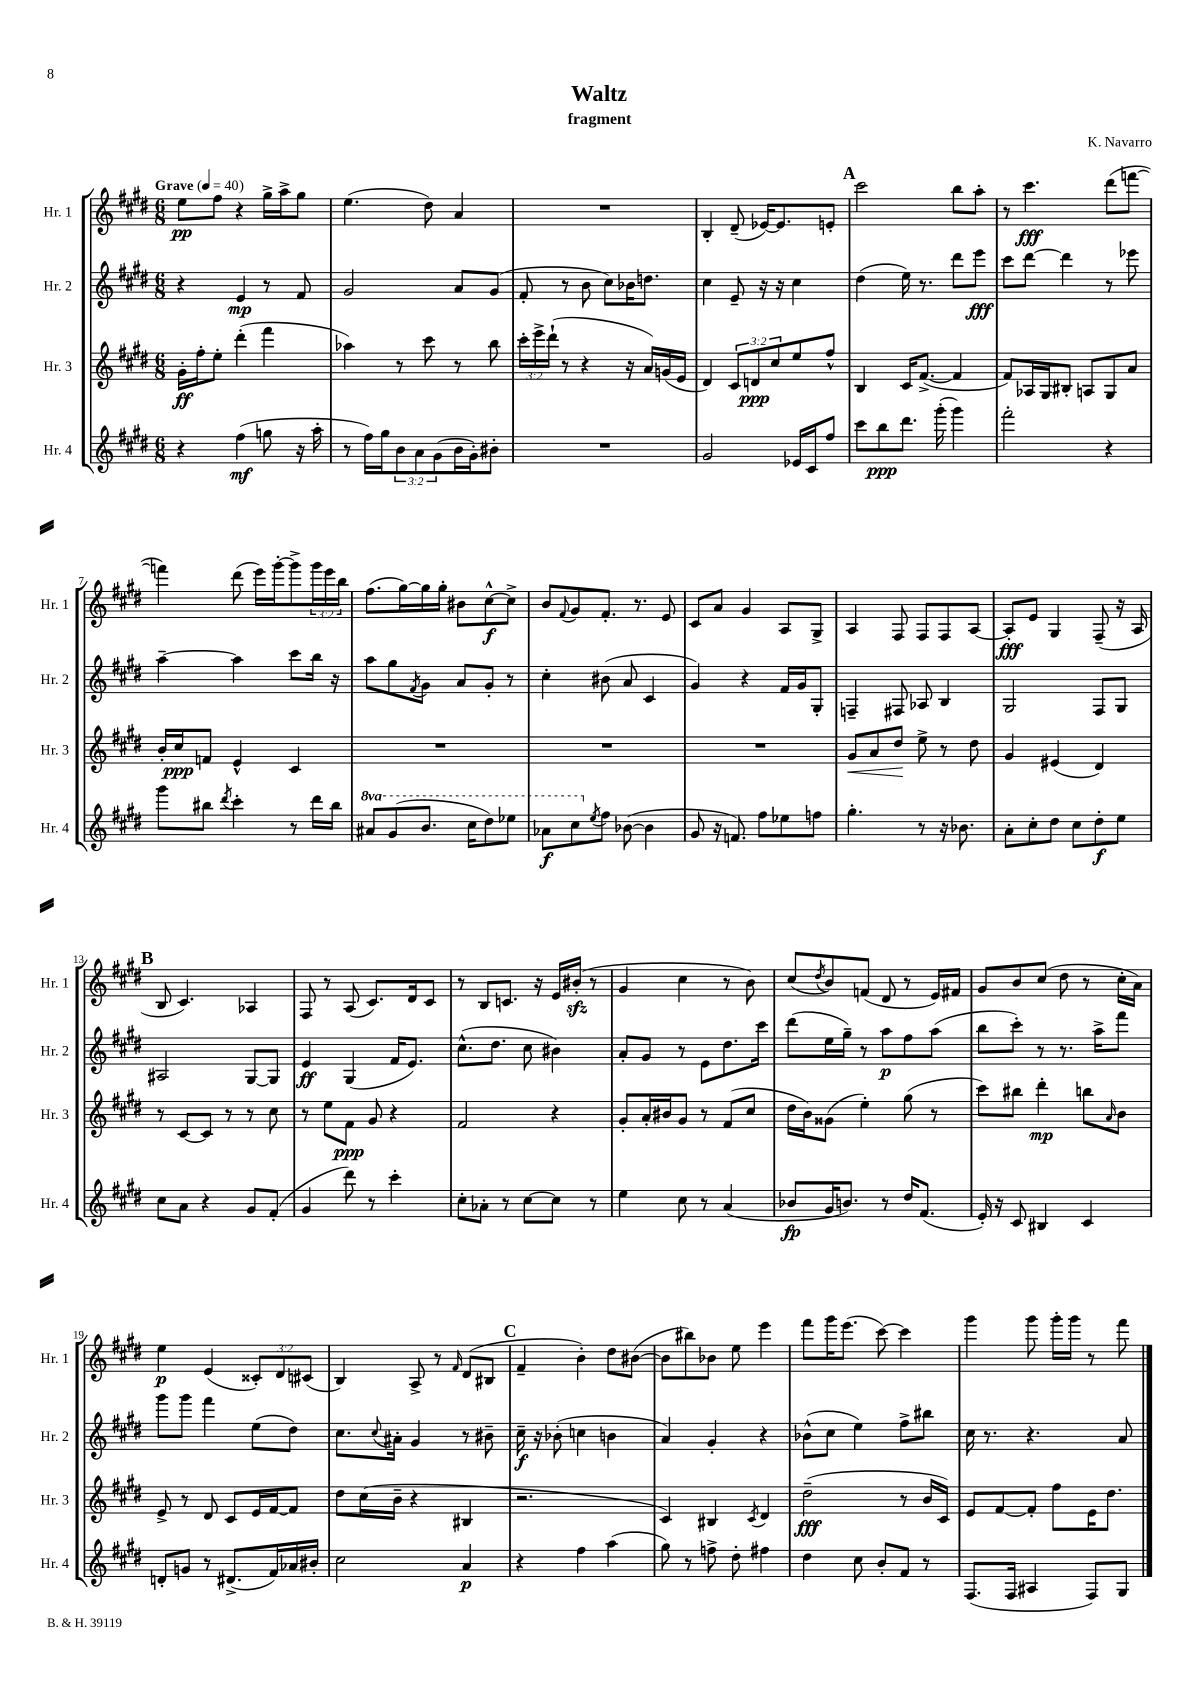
\header { title = "Waltz" composer = "K. Navarro" subtitle = "fragment" }
<<
\new StaffGroup <<
\new Staff = "s0" \with { instrumentName = "Hr. 1" shortInstrumentName = "Hr. 1" } {
    \clef treble \key e \major \numericTimeSignature \time 6/8 \override Staff.TupletNumber.text = #tuplet-number::calc-fraction-text \tempo "Grave" 4 = 40
    e''8\pp fis''8 r4 gis''16-> a''16-> gis''8 |
    e''4.( dis''8) a'4 |
    R2. |
    b4-. dis'8--( ees'16~) ees'8. e'8-. |
    \mark \markup { \bold "A" } cis'''2 b''8 a''8-. |
    r8 cis'''4.\fff dis'''8( f'''8~ |
    f'''4) dis'''8( e'''16) gis'''16~-. gis'''8-> \tuplet 3/2 { gis'''16 e'''16 b''16 } |
    fis''8.( gis''16~) gis''16 gis''16-. bis'8 cis''8~-^\f cis''8-> |
    b'8 \appoggiatura { fis'8 } gis'8 fis'8.-. r8. e'8 |
    cis'8 a'8 gis'4 a8 gis8-> |
    a4 fis8 fis8 fis8 a8~ |
    a8-.\fff e'8 gis4 fis8--( r16 a16 |
    \mark \markup { \bold "B" } b8 cis'4.) aes4 |
    fis8 r8 a8( cis'8.) dis'16 cis'8 |
    r8 b8 c'8. r16 e'16 bis'16-.\sfz( r8 |
    gis'4 cis''4 r8 b'8) |
    cis''8( \acciaccatura { dis''8 } b'8) f'8( dis'8 r8 e'16) fis'16 |
    gis'8 b'8 cis''8( dis''8 r8 cis''16-. a'16) |
    e''4\p e'4( \tuplet 3/2 { cisis'8-.) dis'8 cis'8( } |
    b4) a8-> r8 \grace { fis'16 } dis'8( bis8 |
    \mark \markup { \bold "C" } fis'4-- b'4-.) dis''8 bis'8~( |
    bis'8 bis''8) bes'8 e''8 e'''4 |
    fis'''8 gis'''16 e'''8.( cis'''8~) cis'''4 |
    gis'''4 gis'''8 gis'''16-. gis'''16 r8 fis'''8 \bar "|." |
}
\new Staff = "s1" \with { instrumentName = "Hr. 2" shortInstrumentName = "Hr. 2" } {
    \clef treble \key e \major \numericTimeSignature \time 6/8
    r4 e'4\mp r8 fis'8 |
    gis'2 a'8 gis'8( |
    fis'8-. r8 b'8 cis''8) bes'16 d''8. |
    cis''4 e'8-- r16 r16 cis''4 |
    \mark \markup { \bold "A" } dis''4( e''16) r8. dis'''8 e'''8\fff |
    cis'''8 dis'''8~ dis'''4 r8 ees'''8 |
    a''4~-- a''4 cis'''8 b''16 r16 |
    a''8 gis''8 \acciaccatura { fis'8 } gis'8 a'8 gis'8-. r8 |
    cis''4-. bis'8( a'8 cis'4 |
    gis'4) r4 fis'16 gis'16 gis8-. |
    f4-- fis8 aes8 b4 |
    gis2 fis8 gis8 |
    \mark \markup { \bold "B" } ais2 gis8~ gis8 |
    e'4\ff gis4( fis'16 e'8.) |
    cis''8.-^( dis''8. cis''8 bis'4) |
    a'8-. gis'8 r8 e'8 dis''8. cis'''16 |
    dis'''8( e''16 gis''16--) r8 a''8\p fis''8 a''8( |
    b''8 cis'''8-.) r8 r8. a''16-> fis'''8 |
    gis'''8 gis'''8 fis'''4 e''8( dis''8) |
    cis''8. \appoggiatura { cis''8 } ais'16-. gis'4 r8 bis'8-- |
    \mark \markup { \bold "C" } cis''16--\f r16 bes'8-.( c''4 b'4 |
    a'4) gis'4-. r4 |
    bes'8-^( cis''8 e''4) fis''8-> bis''8 |
    cis''16 r8. r4. a'8 \bar "|." |
}
\new Staff = "s2" \with { instrumentName = "Hr. 3" shortInstrumentName = "Hr. 3" } {
    \clef treble \key e \major \numericTimeSignature \time 6/8 \override Staff.TupletNumber.text = #tuplet-number::calc-fraction-text
    gis'16-.\ff fis''16-. e''8-. dis'''4-.( fis'''4 |
    aes''4) r8 cis'''8 r8 b''8 |
    \tuplet 3/2 { cis'''16-. e'''16-> dis'''16-!( } r8 r4 r16 a'16) g'16( e'16 |
    dis'4) \tuplet 3/2 { cis'8 d'8\ppp cis''8 } e''8 fis''8-^ |
    \mark \markup { \bold "A" } b4 cis'16 fis'8.~->( fis'4 |
    fis'8) aes16 gis16 bis8-. a8 gis8 a'8 |
    b'16-. cis''16\ppp f'8 e'4-^ cis'4 |
    R2. |
    R2. |
    R2. |
    gis'8\< a'8 dis''8\! e''8-> r8 dis''8 |
    gis'4 eis'4( dis'4) |
    \mark \markup { \bold "B" } r8 cis'8~ cis'8 r8 r8 cis''8 |
    r8 e''8 fis'8\ppp gis'8 r4 |
    fis'2 r4 |
    gis'8-. a'16-. bis'16 gis'8 r8 fis'8( cis''8 |
    dis''16 b'16) gisis'8( e''4-.) gis''8( r8 |
    cis'''8) bis''8 dis'''4-.\mp b''8 \grace { a'16 } b'8 |
    e'8-> r8 dis'8 cis'8 e'16 fis'16~ fis'8 |
    dis''8 cis''16( b'16-- r4 bis4 |
    \mark \markup { \bold "C" } r2. |
    cis'4) bis4 \acciaccatura { cis'8 } dis'4 |
    dis''2--\fff( r8 b'16 cis'16) |
    e'8 fis'8~ fis'8-. fis''8 e'16 dis''8. \bar "|." |
}
\new Staff = "s3" \with { instrumentName = "Hr. 4" shortInstrumentName = "Hr. 4" } {
    \clef treble \key e \major \numericTimeSignature \time 6/8 \override Staff.TupletNumber.text = #tuplet-number::calc-fraction-text \set Staff.ottavationMarkups = #ottavation-simple-ordinals
    r4 fis''4\mf( g''8 r16 a''16-. |
    r8 fis''16) gis''16 \tuplet 3/2 { b'8 a'8 gis'8( } b'16 gis'16-.) bis'8-. |
    R2. |
    gis'2 ees'16 cis'16 fis''8 |
    \mark \markup { \bold "A" } cis'''8 b''8\ppp dis'''8. gis'''16-.( gis'''4) |
    fis'''2-. r4 |
    gis'''8 bis''8 \acciaccatura { dis'''8 } cis'''4-. r8 dis'''16 bis''16 |
    \ottava #1 ais''8 gis''8( b''8. cis'''16 dis'''8) ees'''8 |
    aes''8\f cis'''8 \ottava #0 \acciaccatura { e''8 } fis''8 bes'8~( bes'4 |
    gis'8 r16 f'8.) fis''8 ees''8 f''8 |
    gis''4.-. r8 r16 bes'8. |
    a'8-. cis''8-. dis''8 cis''8 dis''8-.\f e''8 |
    \mark \markup { \bold "B" } cis''8 a'8 r4 gis'8 fis'8-.( |
    gis'4 dis'''8) r8 cis'''4-. |
    cis''8-. aes'8-. r8 cis''8~ cis''8 r8 |
    e''4 cis''8 r8 a'4( |
    bes'8\fp gis'16 b'8.) r8 dis''16 fis'8.( |
    e'16-.) r16 cis'8 bis4 cis'4 |
    d'8-. g'8 r8 dis'8.->( fis'16) aes'16 bis'16-. |
    cis''2 a'4\p |
    \mark \markup { \bold "C" } r4 fis''4 a''4( |
    gis''8) r8 f''8-> dis''8-. fis''4 |
    dis''4 cis''8 b'8-. fis'8 r8 |
    fis8.( fis16 ais4 fis8) gis8 \bar "|." |
}
>>
>>
